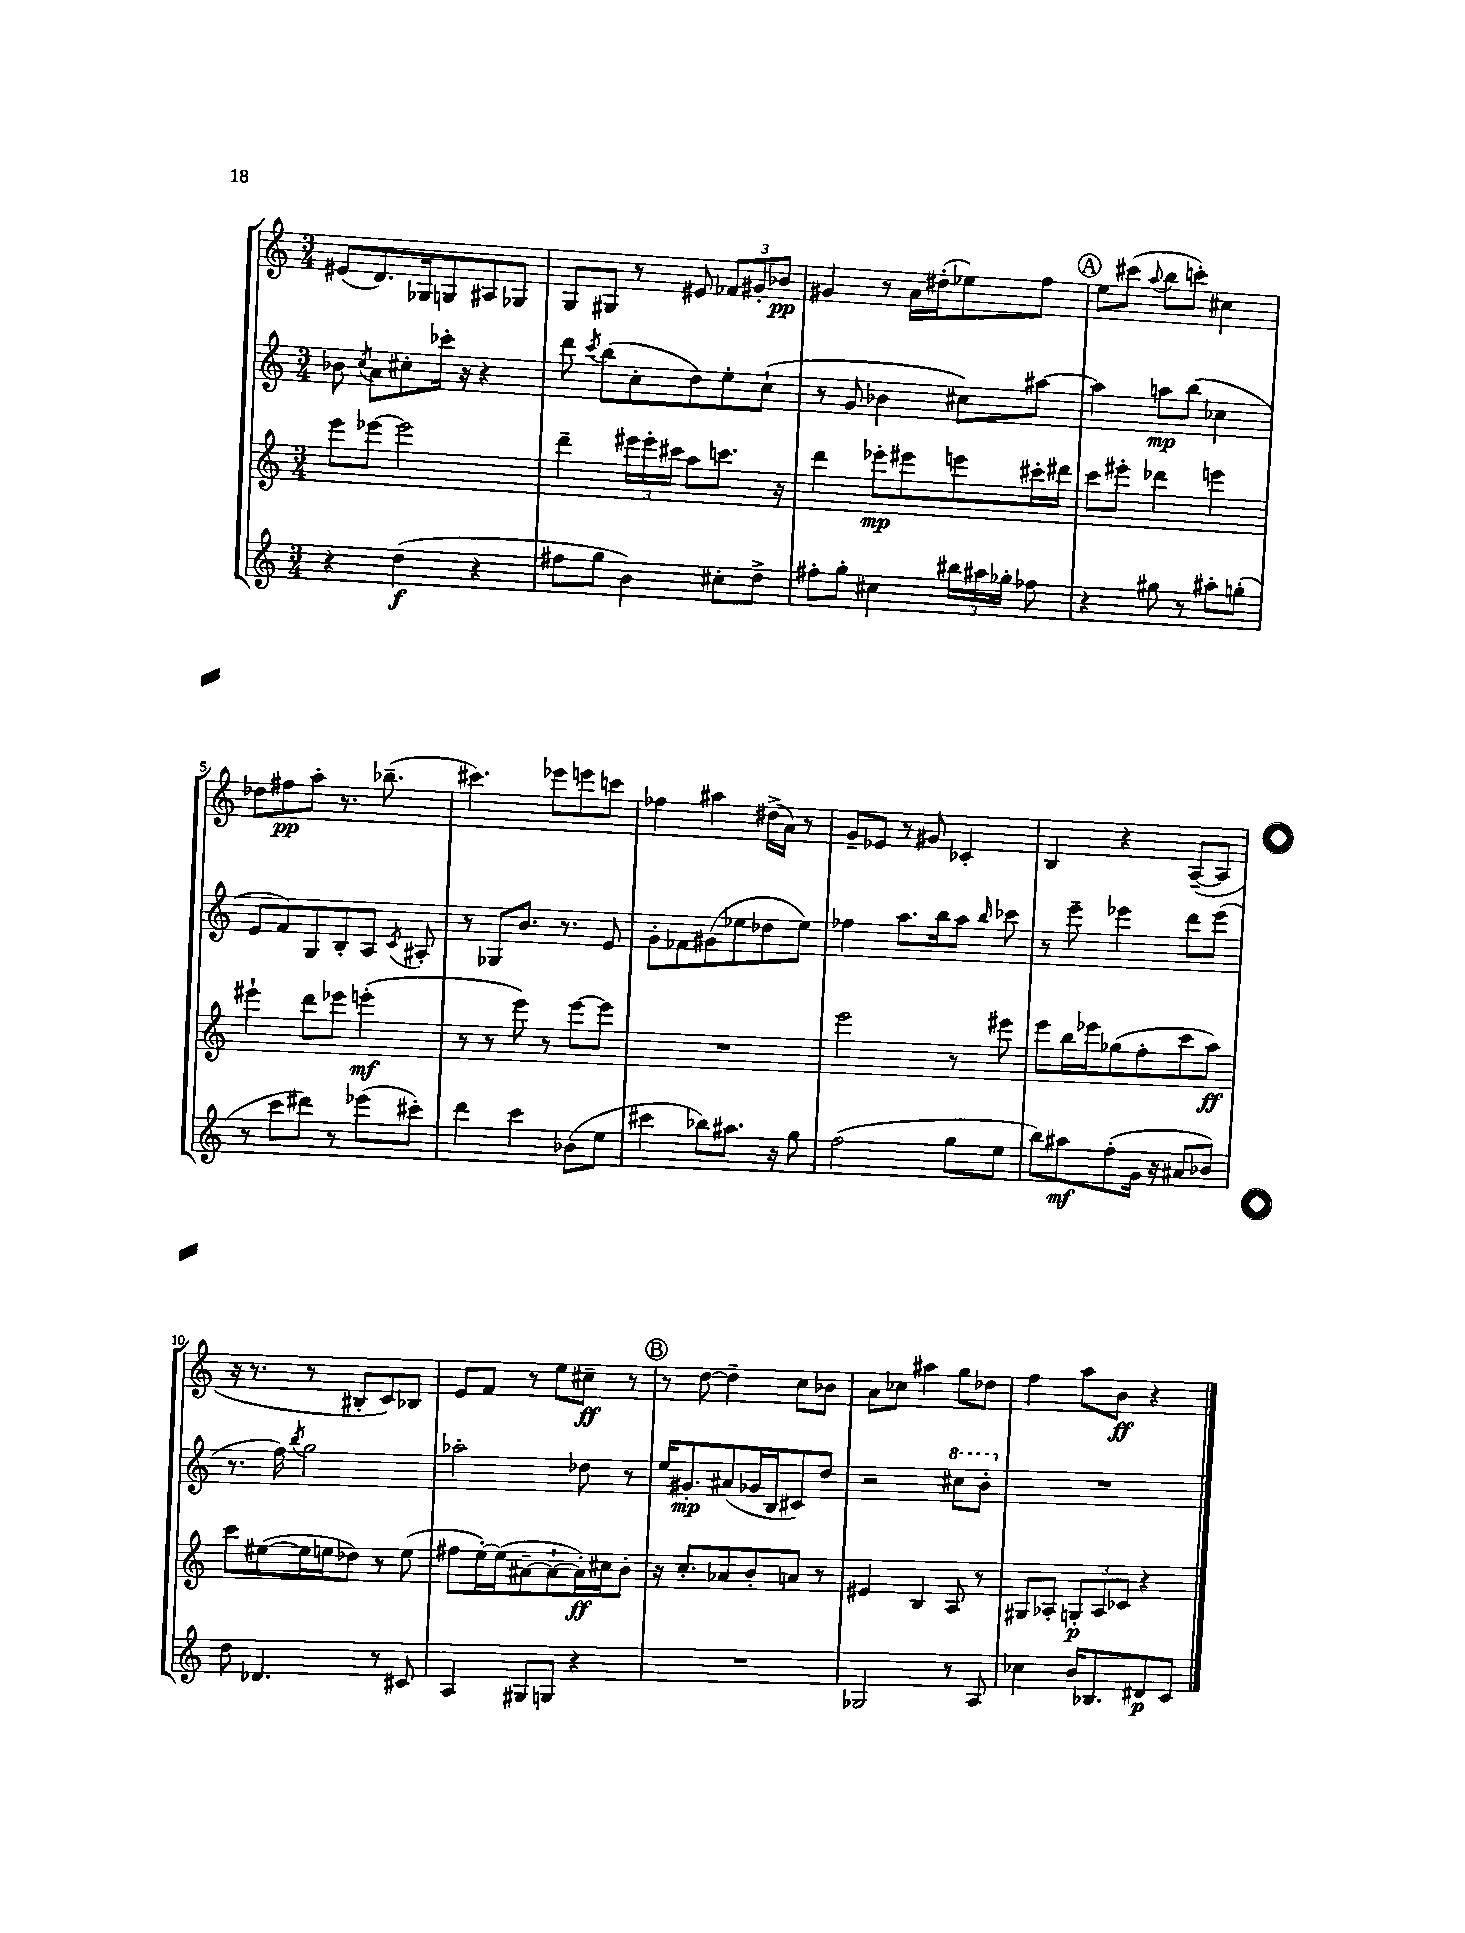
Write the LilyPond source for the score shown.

<<
\new StaffGroup <<
\new Staff = "s0" {
    \clef treble \key c \major \numericTimeSignature \time 3/4
    \autoBeamOff eis'8[( d'8.) ges16 g8 ais8 ges8] |
    g8[ gis8] r8 eis'8 \tuplet 3/2 { fes'8[ gis'8-. bes'8]\pp } |
    gis'4 r8 a'16[ dis''16-.( ees''8) f''8] |
    \mark \markup { \circle "A" } e''8[ cis'''8]( \appoggiatura { a''8 } b''8[ c'''8]-.) cis''4 |
    des''8[ fis''8\pp a''8]-. r8. bes''8.--( |
    cis'''4.) ees'''8[ e'''8 c'''8] |
    fes''4 ais''4 dis''16[->( a'16]) r8 |
    g'8[-- ees'8] r8 gis'8 ces'4-. |
    b4 r4 a8[~--( a8] |
    r16 r8. r8 bis8[-. c'8) bes8] |
    e'8[ f'8] r8 e''8[ cis''8]--\ff r8 |
    \mark \markup { \circle "B" } r8 d''8~ d''4-- c''8[ bes'8] |
    a'8[ ces''8] ais''4 g''8[ des''8] |
    f''4 a''8[ b'8]\ff r4 \bar "|." |
}
\new Staff = "s1" {
    \clef treble \key c \major \numericTimeSignature \time 3/4
    \autoBeamOff bes'8 \acciaccatura { c''8 } a'8[ cis''8-. ces'''16]-. r16 r4 |
    d'''8 \acciaccatura { c'''8 } b''8[( c''8-. d''8) e''8-. c''8]-!( |
    r8 g'8 bes'4 cis''8[) ais''8]~ |
    \mark \markup { \circle "A" } ais''4 a''8[\mp b''8]( ces''4 |
    e'8[ f'8) g8 b8-. a8] \acciaccatura { c'8 } ais8-. |
    r8 ges8[ b'8.] r8. e'8 |
    g'8[-. fes'8 gis'8( ees''8 des''8 ees''8]) |
    fes''4 a''8.[ b''16 a''8] \grace { b''16 } ces'''8 |
    r8 e'''8-- ees'''4 d'''8[ ees'''8]( |
    r8. f''16) \acciaccatura { b''8 } g''2 |
    aes''2-. des''8 r8 |
    \mark \markup { \circle "B" } e''16[ gis'8.-.\mp ais'8( ges'16 b16 cis'8) d''8] |
    r2 \ottava #1 cis'''8[ b''8]-. \ottava #0 |
    R2. \bar "|." |
}
\new Staff = "s2" {
    \clef treble \key c \major \numericTimeSignature \time 3/4
    \autoBeamOff e'''8[ ees'''8]~ ees'''2 |
    d'''4-- \tuplet 3/2 { eis'''16[ eis'''16-. cis'''16] } a''8[ c'''8.] r16 |
    d'''4 ees'''8[-.\mp eis'''8 e'''8 cis'''16-. dis'''16] |
    \mark \markup { \circle "A" } c'''8[ eis'''8]-. des'''4 e'''4 |
    eis'''4-! d'''8[ ees'''8] e'''4-.\mf( |
    r8 r8 e'''8) r8 e'''8[~ e'''8] |
    R2. |
    e'''2 r8 eis'''8 |
    e'''8[ b''16 ees'''16 ges''8( f''8-. c'''8 a''8]\ff) |
    c'''8[ eis''8~( eis''16 e''16 des''8]) r8 e''8( |
    fis''8[ e''16~-.) e''16( ais'8~-- ais'8~-! ais'16-.\ff) cis''16 b'8]-. |
    \mark \markup { \circle "B" } r16 c''8.[-. aes'8 b'8-. a'8] r8 |
    eis'4 b4 a8 r8 |
    gis8[ aes8]-. \tuplet 3/2 { g8[-.\p aes8 ces'8] } r4 \bar "|." |
}
\new Staff = "s3" {
    \clef treble \key c \major \numericTimeSignature \time 3/4
    \autoBeamOff r4 d''4\f( r4 |
    fis''8[ g''8] b'4) cis''8[-. d''8]-> |
    fis''8[-. g''8]-. cis''4 \tuplet 3/2 { bis''16[ ais''16 ges''16]-. } fes''8 |
    \mark \markup { \circle "A" } r4 gis''8 r8 ais''8[-. g''8]-.( |
    r8 c'''8[ dis'''8]) r8 ees'''8[( cis'''8]-.) |
    d'''4 c'''4 bes'8[( e''8] |
    cis'''4 bes''8[) ais''8.] r16 g''8 |
    f''2( g''8[ e''8] |
    b''8[) ais''8\mf f''8-.( g'16] r16 ais'8[ bes'8]) |
    d''8 des'4. r8 cis'8 |
    a4 gis8[ g8] r4 |
    \mark \markup { \circle "B" } R2. |
    ges2 r8 a8 |
    ces''4 b'16[ bes8. dis'8\p c'8] \bar "|." |
}
>>
>>
